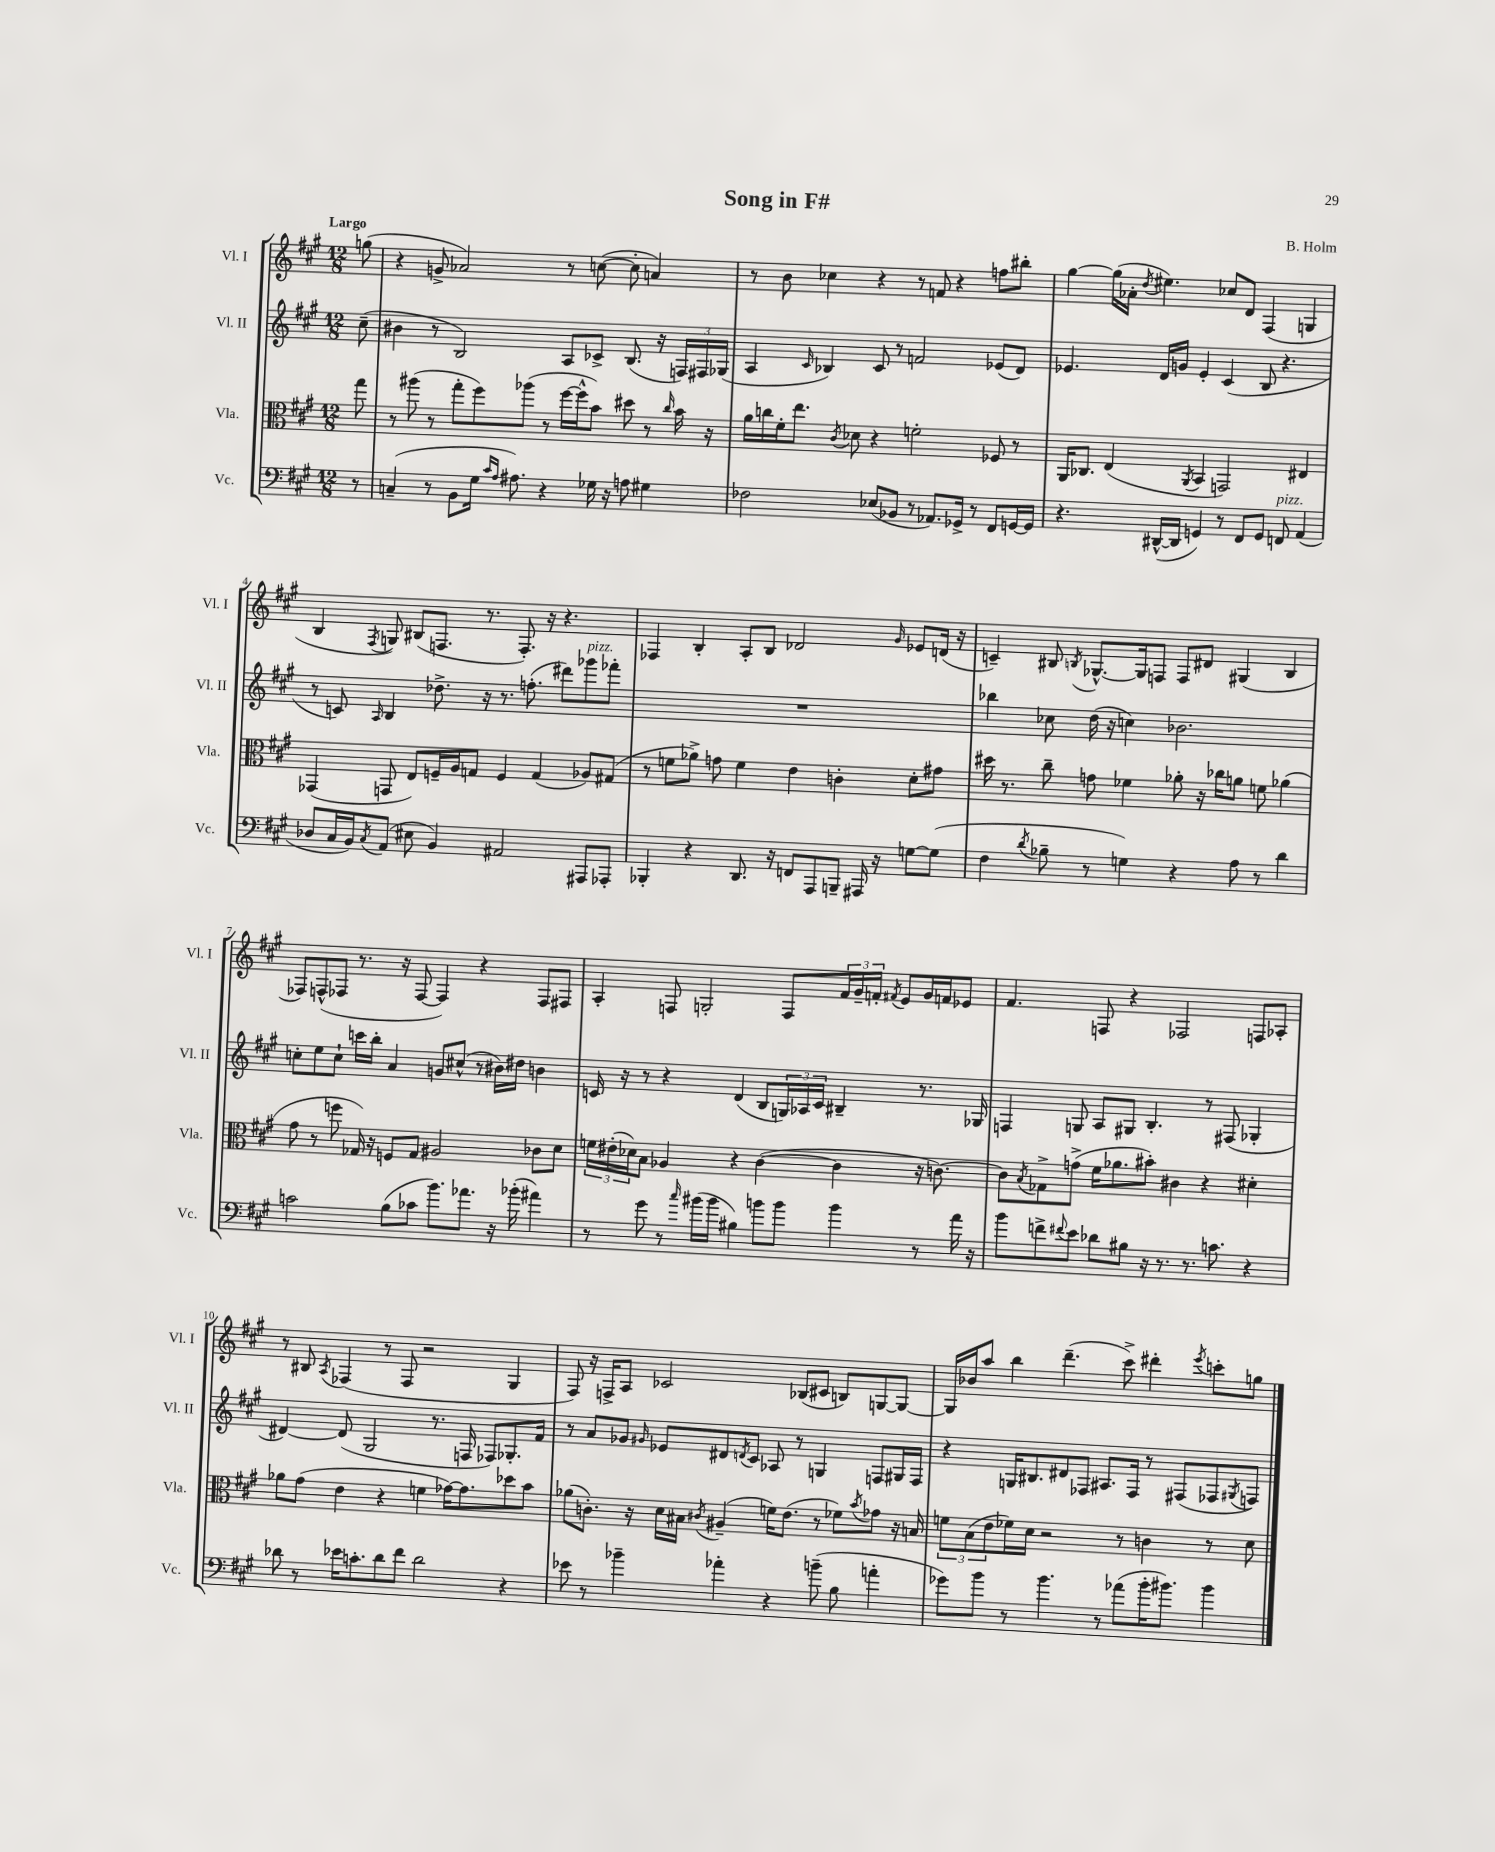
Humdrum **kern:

**kern	**kern	**kern	**kern
*part4	*part3	*part2	*part1
*staff4	*staff3	*staff2	*staff1
*I"Vc.	*I"Vla.	*I"Vl. II	*I"Vl. I
*I'Vc.	*I'Vla.	*I'Vl. II	*I'Vl. I
*clefF4	*clefC3	*clefG2	*clefG2
*k[f#c#g#]	*k[f#c#g#]	*k[f#c#g#]	*k[f#c#g#]
*M12/8	*M12/8	*M12/8	*M12/8
=	=	=	=
!	!	!	!LO:TX:a:B:t=Largo
8r	8gg#\	(8cc#~\	(8ggn\
=1	=1	=1	=1
(4Cn~/	8r	4b#X\	4r
.	(8aa#X\	.	.
8r	8r	8r	8gn^/
8BB\L	8gg#'\L	2B/)	2a-X/)
16G#\Jk	8ff#\)	.	.
16qqc#/LL	.	.	.
16qqA/JJ	.	.	.
8.A#X\)	.	.	.
.	(8aa-X\J	.	.
4r	8r	.	.
.	[16ff#\LL	8A/L	8r
.	16ff#^^\J]	.	.
16G-X\	8b\J)	8c-X^/J	([8ccn\
16r	.	.	.
8An\	8dd#X\	(8.B/	8cc'\]
4G#X\	8r	.	4an/)
.	.	16r	.
.	16qqcc#/	.	.
.	16b\	24Fn/LL)	.
.	.	24F#X/	.
.	16r	.	.
.	.	(24G-X/JJ	.
=2	=2	=2	=2
2F-X\	16a\LL	4A/	8r
.	16ccn\	.	.
.	16f#'\J	.	8b\
.	8.ee\J	.	.
.	.	16qqc#/	.
.	.	4B-X/)	4cc-X\
.	8qc#/	.	.
.	8d-X\	.	.
(8E-X/L	4r	8c#/	4r
8BB-X/J	.	8r	.
8r	2fn'\	2fn/	8r
8.AA-X/L)	.	.	8fn/
.	.	.	4r
16GG-X^/Jk	.	.	.
8r	.	.	.
8FF#/L	8F-X/	(8e-X/L	8ffn\L
[16GGn/L	8r	8d/J)	8bb#X'\J
16GG/JJ]	.	.	.
=3	=3	=3	=3
4.r	16AA/KL	4.e-X/	[4gg#\
.	8.C-X/J	.	.
.	(4E/	.	(16gg#\LL]
.	.	.	16a-X'\JJ
.	.	.	8qdd/
([16DD#X^^/LL	.	16d/LL	4.ee#X\)
16DD#/JJ]	.	16gn/JJ	.
.	8qAA/	.	.
4GGn/)	4BB/	4e-'/	.
8r	2GGn/)	(4c#/	8cc-X/L
8FF#/L	.	.	8d/J
8GG/J	.	8B/	(4F#/
!LO:TX:a:i:t=pizz.	!	!	!
8FFn/	.	4.r	.
(4AA/	4E#X/	.	4Gn/
!!LO:LB:g=z
=4	=4	=4	=4
8D-X/L	(4GG-X/	8r	4B/
16C#/L	.	8cn/)	.
16BB/J)	.	.	.
8qC#/	.	16qqA/	8qF#/
(8AA/J	8GGn/	4B/	8Gn/)
8E#X\	8E/L)	.	(8B#X/L
4BB/)	16Fn~/L	8.dd-X^\	8.Fn/J
.	16A/J	.	.
.	8Gn/J	.	.
.	.	16r	8.r
2AA#X/	4F/	8.r	.
.	.	.	8.F'/)
.	.	(8.ffn'\	.
.	(4G/	.	.
.	.	.	16r
.	.	8ddd#X\L)	4.r
!	!	!LO:TX:a:i:t=pizz.	!
8AAA#X/L	8A-X/L)	8ggg-X\	.
8AAA-X'/J	(8G#X/J	8fff-X'\J	.
=5	=5	=5	=5
4BBB-X'/	8r	1.r	4F-X/
.	8fn\L	.	.
4r	8a-X^\J)	.	4B'/
.	8gn\	.	.
8.DD/	4f\	.	8A'/L
.	.	.	8B/J
16r	.	.	.
8FFn/L	4e\	.	2d-X/
8AAA/	.	.	.
8BBBn~/J	4cn'\	.	.
16AAA#X/	.	.	.
16r	.	.	.
.	.	.	16qqg#/
[8Gn\L	8d'\L	.	8e-X/L
(8G\J]	8g#X\J	.	(16dn/Jk
.	.	.	16r
=6	=6	=6	=6
4F#\	16dd#X\	4bb-X\	4cn~/)
.	8.r	.	.
8qd/	.	.	.
8B-X~\	8cc#~\	8cc-X\	8B#X/
.	.	.	8qBn/
8r	8gn\	(16dd\	[8.G-X^^/L
.	.	16r	.
4Gn\)	4f-X\	4ccn\)	.
.	.	.	16G-/k]
.	.	.	8Fn/J
4r	8a-X'\	2.b-X\	8F/L
.	16r	.	8d#X/J
.	16cc-X\KL	.	.
8A\	8an\J	.	(4G#X/
8r	8fn\	.	.
4d\	(4a-X\	.	4B/
!!LO:LB:g=z
=7	=7	=7	=7
2cn\	8g#\	8ccn'\L	8F-X/L)
.	8r	8ee\	(8Fn^^/
.	8ffn\	8cc`\J	8F-X/J
.	16G-X/)	16cccn\LL	8.r
.	16r	16bb'\JJ	.
(8B\L	8Fn/L	4a/	.
.	.	.	16r
8c-X\J	8G-/J	.	[8F-/
8.b\L)	2A#X/	8gn/L	4F-/])
.	.	(8cc#X^^/J	.
8.a-X\J	.	.	.
.	.	8r	4r
16r	.	16b#X\LL)	.
(16b-X'\	.	16dd#X\JJ	.
4a#X\)	8c-X\L	4bn\	8F-/L
.	8d\J	.	8F#X/J
=8	=8	=8	=8
8r	24fn\LL	16cn/	4A'/
.	(24e#X'\	.	.
.	.	16r	.
.	24d-X\J)	.	.
8g#\	8B\J	8r	.
8r	4A-X/	4r	8Fn/
16qqcc#/	.	.	.
(16b#X\LL	.	.	2Gn'/
16b#\JJ	.	.	.
4B#X\)	4r	(4d/	.
8bn\L	([4c#\	8B/L	.
8b\J	.	24Gn/L)	8F/L
.	.	24A-X/	.
.	.	24c/JJ	.
4b\	4c#\]	4B#X~/	24f#/L
.	.	.	24g#~/
.	.	.	24fn'/JJ
.	.	.	8qf#X/
.	.	.	8e/L
8r	16r	8.r	16g#/L
.	[8.cn\)	.	16fn/J
16a\	.	.	8e-X/J
16r	.	16G-X/	.
=9	=9	=9	=9
8b\L	8c\L]	4Fn/	4.f#/
.	8qB/	.	.
8fn^\	8G-X^\	.	.
8qqf#X/	.	.	.
8e\J	(8gn^\J	8Gn/	.
8d-X\L	16f#\KL	8A/L	8Fn/
.	8.a-X\	.	.
8B#X\J	.	8G#X/J	4r
16r	8b#X'\J)	4.B'/	.
8.r	.	.	.
.	4c#X\	.	2F-X/
8.r	.	.	.
.	4r	8r	.
8.cn\	.	.	.
.	.	(8F#X/	.
4r	4d#X'\	4G-X'/	8Fn/L
.	.	.	8A-X'/J
!!LO:LB:g=z
=10	=10	=10	=10
8d-X\	8a-X\L	[4d#X/)	8r
8r	(8g#\J	.	8B#X/
.	.	.	8qA/
16e-X\KL	4e\	(8d#/]	(4F-X/
8.cn'\	.	.	.
.	.	2G#/	.
8d-\	4r	.	8r
8f#\J	.	.	8F-/
2d-\	4fn\	.	2r
.	.	8.r	.
.	[16g-X\KL)	.	.
.	8.g-\]	16Fn/	.
.	.	8F-X/L)	.
4r	8dd-X\	8.G-X'/	4G#/
.	8b\J	.	.
.	.	16f#/Jk	.
=11	=11	=11	=11
8e-X\	(8a-X\L	8r	8F#/)
8r	8.cn'\J)	8a/L	16r
.	.	.	16Fn^/KL
4b-X~\	.	8g-X/J	8A/J
.	16r	.	.
.	.	16qqg#X/	.
.	16d\LL	8e-X/L	2c-X/
.	16B#X\JJ	.	.
.	8qc#X/	.	.
4a-X'\	(4A#X~/	8d#X/	.
.	.	8qdn/	.
.	.	8c#/J	.
4r	16fn\KL)	8A-X/	.
.	(8.e\J	.	.
.	.	8r	(8B-X/L
(8bn~\	8r	4Gn/	8c#X/J
8B\	8f-X\L)	.	8Bn/L)
.	8qb/	.	.
4an'\	8g-X\J	8Fn/L	[8Gn/
.	16r	16G#X/L	8G/J_
.	16Bn/	16F/JJ	.
=12	=12	=12	=12
8g-X\L)	12fn\L	4r	16G/LL]
.	.	.	16b-X/J
.	(12B\	.	.
8b\J	.	.	8aa/J
.	12e\	.	.
8r	16f-X\L)	16Gn/KL	4bb\
.	16d\JJ	8.B#X/	.
4.b\	2r	.	.
.	.	8d#X/	(4.ddd~\
.	.	8F-X/J	.
8r	.	8.A#X/L	.
(8a-X\L	8r	.	8ccc#^\)
.	.	16F-/Jk	.
16b'\K	4cn\	8r	4ddd#X'\
8.b#X\J)	.	.	.
.	.	(8F#X/L	.
.	.	.	8qeee/
4b#\	8r	8F-X/	8cccn'\L
.	.	8qG#X/	.
.	8d\	8Fn/J)	8ggn\J
==	==	==	==
*-	*-	*-	*-
